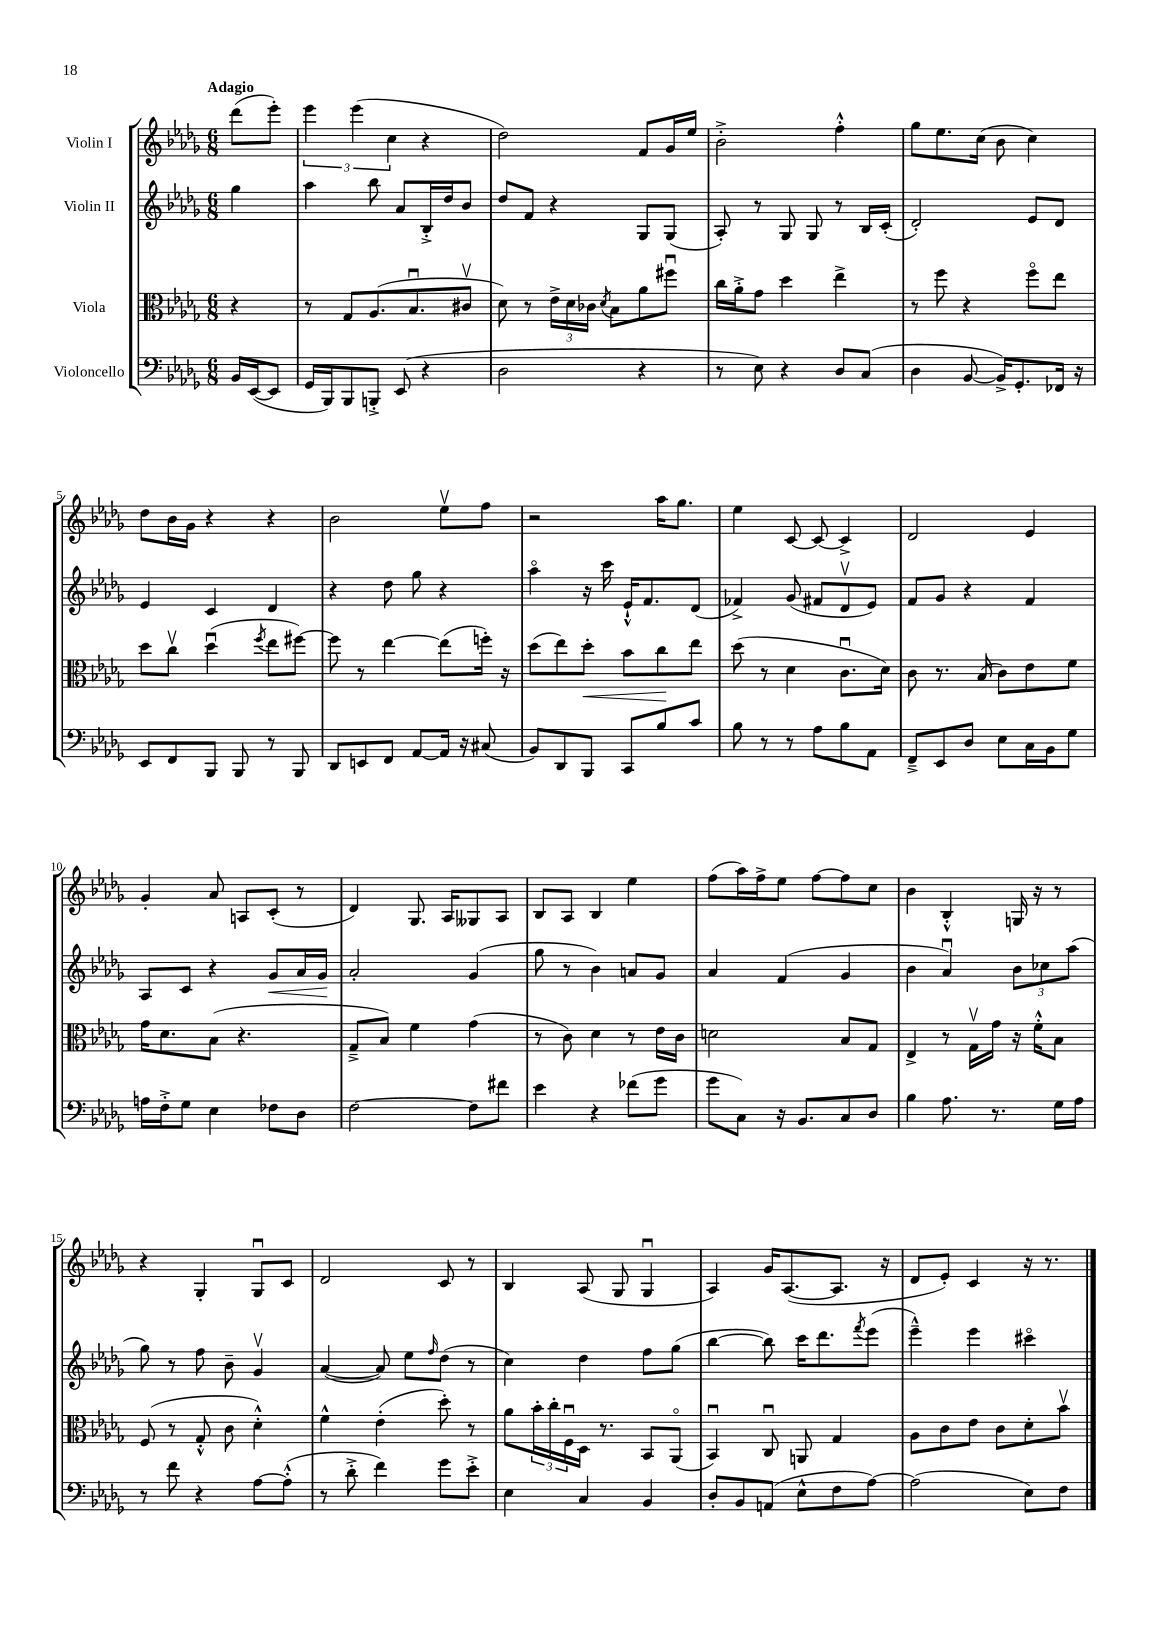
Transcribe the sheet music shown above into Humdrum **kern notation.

**kern	**kern	**kern	**kern
*staff4	*staff3	*staff2	*staff1
*clefF4	*clefC3	*clefG2	*clefG2
*k[b-e-a-d-g-]	*k[b-e-a-d-g-]	*k[b-e-a-d-g-]	*k[b-e-a-d-g-]
*M6/8	*M6/8	*M6/8	*M6/8
16BB-/LL	4r	4gg-\	(8ddd-\L
([16EE-/J	.	.	.
8EE-/]J	.	.	8eee-'\J)
=	=	=	=
16GG-/LL	8r	4aa-\	6eee-\
16BBB-/J)	.	.	.
8BBB-/	8G-/L	.	.
.	.	.	(6eee-\
8BBB'^/J	(8.A-/	8bb-\	.
.	.	.	6cc\
(8EE-/	.	8a-/L	.
.	8.B-u/	.	.
4r	.	16B-'^/L	4r
.	.	16dd-/J	.
.	8c#v/J	8b-/J	.
=	=	=	=
2D-\	8d-\)	8dd-/L	2dd-\)
.	8r	8f/J	.
.	24e-^\LL	4r	.
.	24d-\	.	.
.	24c-\JJ	.	.
.	8qd-/	.	.
.	8B-\L	.	.
4r	8a-\	8G-/L	8f/L
.	8ff#u\J	(8G-/J	16g-/L
.	.	.	16ee-/JJ
=	=	=	=
8r	16cc\LL	8A-'/)	2b-'^\
.	16a-'^\J	.	.
8E-\)	8g-\J	8r	.
4r	4dd-\	8G-/	.
.	.	8G-/	.
8D-/L	4ee-^\	8r	4ff'^^\
(8C/J	.	16B-/LL	.
.	.	(16c'/JJ	.
=	=	=	=
4D-\	8r	2d-'/)	8gg-\L
.	8ff\	.	8.ee-\
[8BB-/	4r	.	.
.	.	.	(16cc\Jk
16BB-^/]LK)	.	.	8b-\
8.GG-'/	.	.	.
.	8ffo\L	8e-/L	4cc\)
16FF-/Jk	8ee-\J	8d-/J	.
16r	.	.	.
=	=	=	=
8EE-/L	8dd-\L	4e-/	8dd-\L
8FF/	8ccv\J	.	16b-\L
.	.	.	16g-\JJ
8BBB-/J	(4dd-u\	4c/	4r
8BBB-/	.	.	.
.	8qff/	.	.
8r	8ee-\L	4d-/	4r
8BBB-/	[8ff#\J)	.	.
=	=	=	=
8DD-/L	8ff#\]	4r	2b-\
8EE/	8r	.	.
8FF/J	[4ee-\	8dd-\	.
[8AA-/L	.	8gg-\	.
16AA-/]Jk	(8ee-\]L	4r	8ee-v\L
16r	.	.	.
(8C#/	16ff'\Jk)	.	8ff\J
.	16r	.	.
=	=	=	=
8BB-/L)	(8dd-\L	4aa-o\	2r
8DD-/	8ee-\)	.	.
8BBB-/J	8dd-'\J	16r	.
.	.	16ccc\	.
8CC/L	8b-\L	16e-`^^/LK	.
.	.	8.f/	.
8B-/	8cc\	.	16aa-\LK
.	.	.	8.gg-\J
8c/J	8ee-\J	(8d-/J	.
=	=	=	=
8B-\	(8dd-\	4f-^/)	4ee-\
8r	8r	.	.
8r	4d-\	(8g-/	[8c/
8A-\L	.	8f#/L	8c/_
8B-\	8.cu\L	8d-v/	4c^/]
8AA-\J	.	8e-/J)	.
.	16d-\Jk)	.	.
=	=	=	=
8FF~^/L	8c\	8f/L	2d-/
8EE-/	8.r	8g-/J	.
8D-/J	.	4r	.
.	(16B-/	.	.
8E-\L	8c\L)	.	.
16C\L	8e-\	4f/	4e-/
16BB-\J	.	.	.
8G-\J	8f\J	.	.
=	=	=	=
16A\LL	16g-\LK	8A-/L	4g-'/
16F'^\J	8.d-\	.	.
8G-\J	.	8c/J	.
4E-\	(8B-\J	4r	8a-/
.	4.r	.	8A/L
8F-\L	.	8g-/L	(8c'/J
8D-\J	.	16a-/L	8r
.	.	16g-/JJ	.
=	=	=	=
[2F\	8G-~^/L	2a-'/	4d-/)
.	8B-/J)	.	.
.	4f\	.	8.G-/
.	.	.	16A-/LK
8F\]L	(4g-\	(4g-/	8G--/
8f#\J	.	.	8A-/J
=	=	=	=
4e-\	8r	8gg-\	8B-/L
.	8c\)	8r	8A-/J
4r	4d-\	4b-\)	4B-/
(8f-\L	8r	8a/L	4ee-\
8g-\J	16e-\LL	8g-/J	.
.	16c\JJ	.	.
=	=	=	=
8g-\L	2d\	4a-/	(8ff\L
8C\J)	.	.	16aa-\L)
.	.	.	16ff^\J
16r	.	(4f/	8ee-\J
8.BB-/L	.	.	.
.	.	.	[8ff\L
8C/	8B-/L	4g-/	8ff\]
8D-/J	8G-/J	.	8cc\J
=	=	=	=
4B-\	4E-^/	4b-\	4b-\
8.A-\	8r	4a-u/)	4B-'^^/
.	16G-v\LL	.	.
8.r	16g-\JJ	.	.
.	16r	12b-\L	16G/
.	16f'^^\LK	.	16r
.	.	12cc-\	.
16G-\LL	8B-\J	.	8r
.	.	(12aa-\J	.
16A-\JJ	.	.	.
=	=	=	=
8r	(8F/	8gg-\)	4r
8f\	8r	8r	.
4r	8G-'^^/	8ff\	4G-'/
.	8c\	8b-~\	.
[8A-\L	4d-'^^\)	4g-v/	8G-u/L
(8A-'^^\]J	.	.	8c/J
=	=	=	=
8r	4f^^\	([4a-/	2d-/
8d-'^\	.	.	.
4f\)	(4e-'\	8a-/])	.
.	.	8ee-\L	.
.	.	16qqff/	.
8g-\L	8dd-'\)	(8dd-\J	8c/
8e-'^\J	8r	8r	8r
=	=	=	=
4E-\	8a-\L	4cc\)	4B-/
.	24b-'\L	.	.
.	24cc'\	.	.
.	24Fu\	.	.
4C/	16D-\JJ	4dd-\	(8A-/
.	8.r	.	.
.	.	.	8G-/
4BB-/	8BB-/L	8ff\L	4G-u/
.	(8AA-o/J	(8gg-\J	.
=	=	=	=
8D-'/L	4BB-u/)	[4bb-\	4A-/)
8BB-/	.	.	.
(8AA/J	8Cu/	8bb-\])	16g-/LK
.	.	.	([8.A-/
8E-^^\L	8AA/	16ccc\LK	.
.	.	8.ddd-\	.
8F\	4G-/	.	8.A-/]J
.	.	8qfff/	.
[8A-\J)	.	(8eee-\J	.
.	.	.	16r
=	=	=	=
(2A-\]	8A-\L	4eee-~^^\)	8d-/L
.	8c\	.	8e-'/J)
.	8e-\J	4eee-\	4c/
.	8c\L	.	.
8E-\L)	8d-'\	4ccc#o\	16r
.	.	.	8.r
8F\J	8b-v\J	.	.
==	==	==	==
*-	*-	*-	*-
